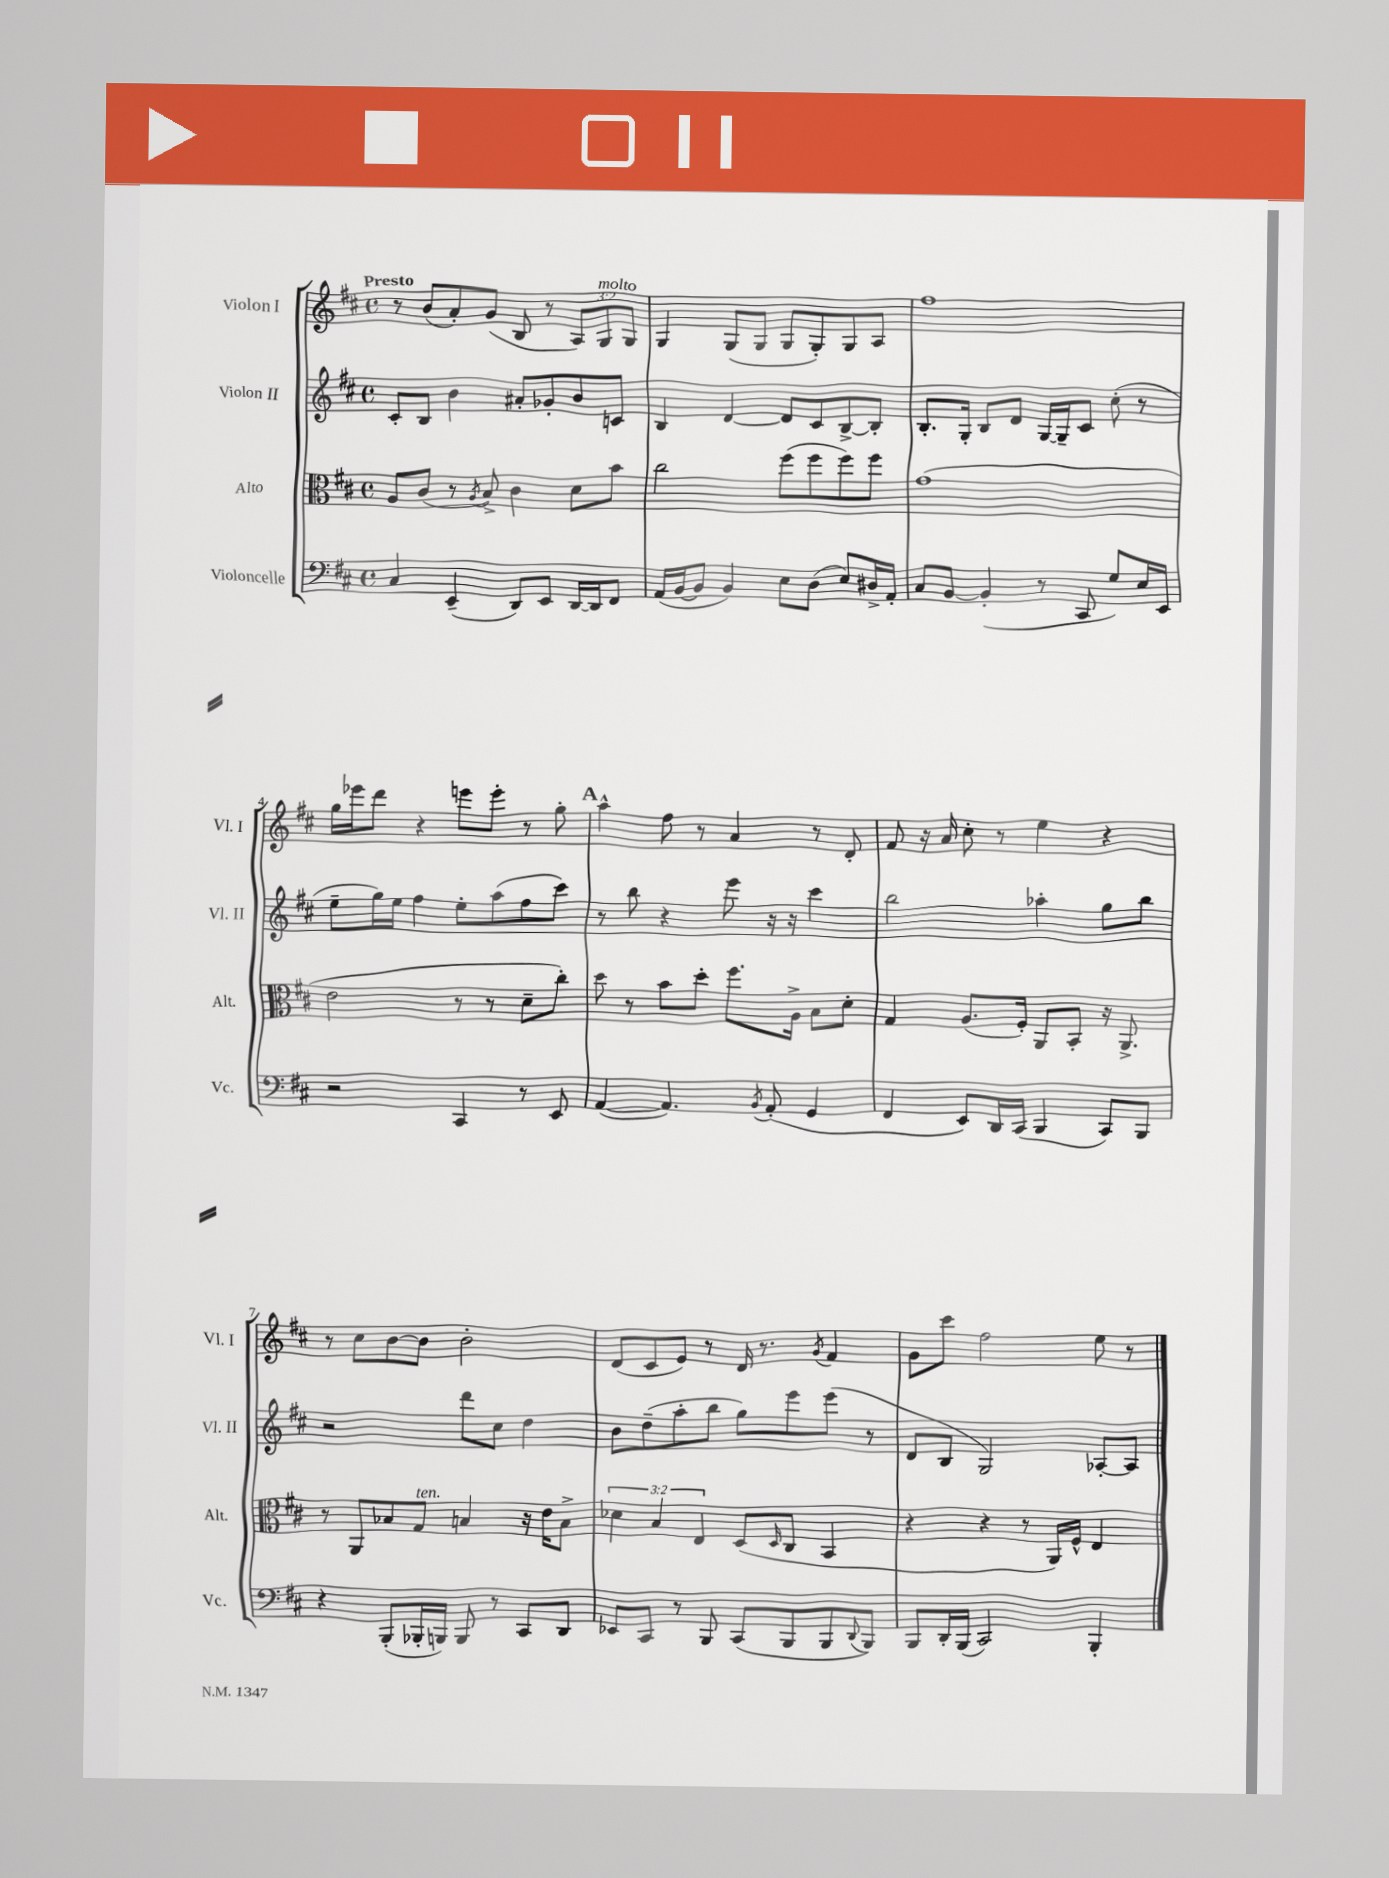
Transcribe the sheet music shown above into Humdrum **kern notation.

**kern	**kern	**kern	**kern
*staff4	*staff3	*staff2	*staff1
*clefF4	*clefC3	*clefG2	*clefG2
*k[f#c#]	*k[f#c#]	*k[f#c#]	*k[f#c#]
*M4/4	*M4/4	*M4/4	*M4/4
*met(c)	*met(c)	*met(c)	*met(c)
4C#/	8A/L	8c#'/L	8r
.	(8c#/J	8B/J	(8b/L
(4EE~/	8r	4b\	8a'/)
.	8qA/	.	.
.	8B^/)	.	(8g/J
8DD/L)	4c#\	8a#'/L	8B/
8EE/J	.	8g-'/	8r
[16DD/LL	8d\L	8b/	12A/L)
16DD/]J	.	.	.
.	.	.	12G/
8FF#/J	8b\J	8c/J	.
.	.	.	12G/J
=	=	=	=
(16AA/LL	2cc#\	4B/	4G/
[16BB/J	.	.	.
8BB/]J	.	.	.
4BB/)	.	[4d/	(8G/L
.	.	.	8G/J
8E\L	(8ff#\L	8d/]L	8G/L
(8D\J	8ff#\	8c#/	8G'/)
8E/L)	8ff#\)	[8B^/	8G/
16D#^/L	8ff#\J	8B'/]J	8A/J
16AA'/JJ	.	.	.
=	=	=	=
8C#/L	(1g	8.B'/L	1ff#
[8BB/J	.	.	.
.	.	16G'/Jk	.
(4BB'/]	.	8B/L	.
.	.	8d/J	.
8r	.	[16G/LL	.
.	.	16G~/]J	.
8CC#/	.	8c#/J	.
8G/L)	.	(8cc#'\	.
16E/L	.	8r	.
16EE/JJ	.	.	.
=	=	=	=
2r	2e\	8ee~\L	16gg\LL
.	.	.	16eee-\J
.	.	16gg\L)	8ddd\J
.	.	16ee\JJ	.
.	.	4ff#\	4r
4CC#/	8r	8ee'\L	8eee\L
.	8r	(8aa\	8eee'\J
8r	8d~\L	8ff#\	8r
8EE/	8cc#'\J)	8ccc#\J)	8gg'\
=	=	=	=
([4AA/	8dd\	8r	4aa^^\
.	8r	8bb\	.
4.AA/])	8b\L	4r	8ff#\
.	8dd'\J	.	8r
.	8.ff#\L	8eee\	4a/
8qBB/	.	.	.
(8AA'/	.	16r	.
.	16A^\Jk	16r	.
4GG/	8B\L	4ccc#\	8r
.	8d'\J	.	8d'/
=	=	=	=
4FF#/	4G/	2bb\	8f#/
.	.	.	16r
.	.	.	16a/
8EE/L)	(8.A/L	.	8cc#'\
16DD/L	.	.	8r
(16CC#/JJ	16F#'/Jk)	.	.
4BBB/	8AA/L	4aa-'\	4ee\
.	8BB'/J	.	.
8CC#/L)	16r	8gg\L	4r
.	8.AA^/	.	.
8BBB/J	.	8bb\J	.
=	=	=	=
4r	8r	2r	8r
.	8AA/L	.	8cc#\L
(8BBB'/L	8B-/	.	[8b\
16BBB-'/L	8G/J	.	8b\]J
16BBB/JJ)	.	.	.
8BBB/	4B/	8ddd\L	2b'\
8r	.	8cc#\J	.
8CC#/L	16r	4dd\	.
.	16e\LK	.	.
8DD/J	8B^\J	.	.
=	=	=	=
8EE-/L	6d-\	8b\L	(8d/L
8CC#/J	.	(8dd~\	8c#/
.	6B/	.	.
8r	.	8aa'\	8e/J)
.	6E/	.	.
8BBB/	.	8bb\J	8r
(8CC#/L	(8D/L	8gg\L)	16d/
.	.	.	8.r
.	16qqD/	.	.
8BBB/	8C#/J	8eee\	.
.	.	.	8qg/
8BBB/	4BB/	(8eee\J	4f#/
8qqDD/	.	.	.
8BBB/J)	.	8r	.
=	=	=	=
8BBB/L	4r	8d/L	8g\L
16DD'/L	.	8B/J	8ccc#\J
(16BBB/JJ	.	.	.
2CC#/)	4r	2G/)	2ff#\
.	8r	.	.
.	16AA/LL)	.	.
.	16F#^^/JJ	.	.
4BBB'/	4E/	[8A-'/L	8ee\
.	.	8A-/]J	8r
==	==	==	==
*-	*-	*-	*-
